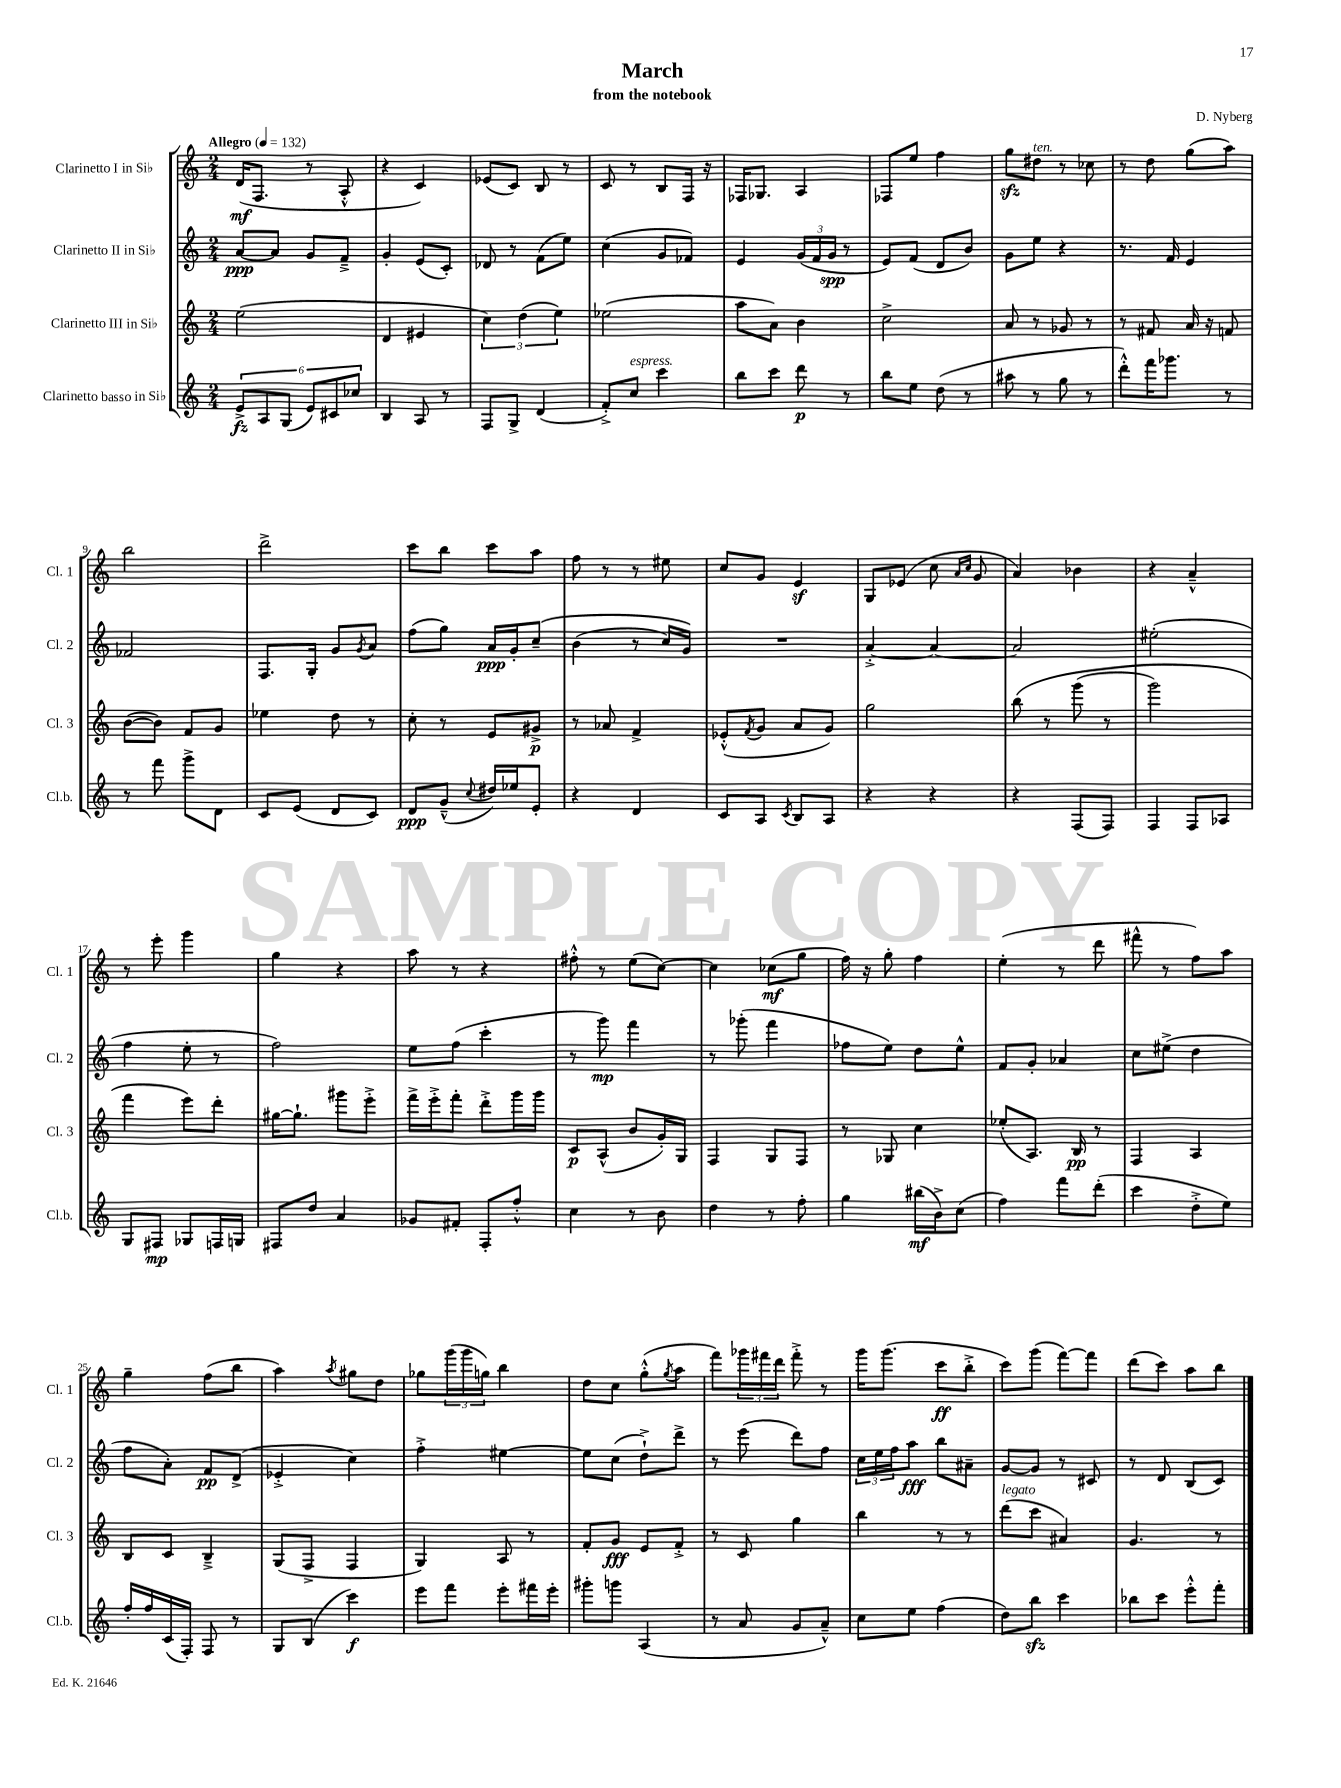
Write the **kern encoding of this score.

**kern	**kern	**kern	**kern
*staff4	*staff3	*staff2	*staff1
*clefG2	*clefG2	*clefG2	*clefG2
*k[]	*k[]	*k[]	*k[]
*M2/4	*M2/4	*M2/4	*M2/4
*MM132	*MM132	*MM132	*MM132
12e^	(2ee	[8a	(16d
.	.	.	8.F
12A	.	.	.
.	.	8a]	.
(12G	.	.	.
12e)	.	8g	8r
12c#	.	.	.
.	.	8f~^	8A'^^
12cc-	.	.	.
=	=	=	=
4B	4d	4g'	4r
8A	4e#	(8e	4c)
8r	.	8c')	.
=	=	=	=
8F	6cc)	8d-	(8e-
8G^	.	8r	8c)
.	(6dd	.	.
(4d	.	(8f	8B
.	6ee)	.	.
.	.	8ee)	8r
=	=	=	=
8f'^)	(2ee-	(4cc	8c
8cc	.	.	8r
4ccc	.	8g	8B
.	.	8f-)	16F
.	.	.	16r
=	=	=	=
8bb	8aa	4e	16F-
.	.	.	8.G-
8ccc	8a)	.	.
8ddd	4b	(24g	4A
.	.	24f	.
.	.	24g	.
8r	.	8r	.
=	=	=	=
8bb	2cc^	8e)	8F-
8ee	.	(8f	8ee
(8dd	.	8d	4ff
8r	.	8b)	.
=	=	=	=
8aa#	8a	8g	8gg
8r	8r	8ee	8dd#
8gg	8g-	4r	8r
8r	8r	.	8cc-
=	=	=	=
8ddd'^^)	8r	8.r	8r
16fff	8f#	.	8dd
8.ggg-	.	16f	.
.	16a	4e	(8gg
.	16r	.	.
8r	8f	.	8aa)
=	=	=	=
8r	([8b	2f-	2bb
8fff	8b])	.	.
8ggg^	8f	.	.
8d	8g	.	.
=	=	=	=
8c	4ee-	8.F	2ddd^
(8e	.	.	.
.	.	16G'	.
8d	8dd	8g	.
.	.	8qg	.
8c)	8r	8a	.
=	=	=	=
8d	8cc'	(8ff	8ccc
(8g~^^	8r	8gg)	8bb
8qqcc	.	.	.
16dd#)	8e	16a	8ccc
16ee-	.	16g'	.
8e'	8g#^	&(8cc~	8aa
=	=	=	=
4r	8r	(4b	8ff
.	8a-	.	8r
4d	4f^	8r	8r
.	.	16cc)	8ee#
.	.	16g&)	.
=	=	=	=
8c	(8e-'^^	2r	8cc
.	8qf	.	.
8A	8g	.	8g
8qc	.	.	.
8B	8a	.	4e
8A	8g)	.	.
=	=	=	=
4r	2gg	[4a'^	8G
.	.	.	(8e-
4r	.	4a_	8cc
.	.	.	16qqa
.	.	.	16qqcc
.	.	.	8g
=	=	=	=
4r	&(8bb	2a]	4a)
.	8r	.	.
(8F	(8ggg	.	4b-
8F)	8r	.	.
=	=	=	=
4F	2ggg)	(2ee#'	4r
8F	.	.	4a~^^
8A-	.	.	.
=	=	=	=
8G	4fff	4ff	8r
8F#	.	.	8eee'
8G-	8eee&)	8ee'	4ggg
16F	8ddd'	8r	.
16G	.	.	.
=	=	=	=
8F#	[16gg#	2ff)	4gg
.	8.gg#`]	.	.
8dd	.	.	.
4a	8ggg#	.	4r
.	8eee'^	.	.
=	=	=	=
8g-	16fff^	8ee	8aa
.	16eee'^	.	.
8f#'	8fff'	(8ff	8r
8F'	8ddd'^	4ccc'	4r
8ff'^^	16ggg	.	.
.	16ggg	.	.
=	=	=	=
4cc	8c	8r	8ff#'^^
.	(8A^^	8ggg)	8r
8r	8b	4fff	(8ee
8b	16g')	.	[8cc)
.	16G	.	.
=	=	=	=
4dd	4F	8r	4cc]
.	.	(8ggg-'	.
8r	8G	4fff	(8cc-
8ff'	8F	.	8gg
=	=	=	=
4gg	8r	8ff-	16ff)
.	.	.	16r
.	8G-	8ee)	8gg'
(16bb#	4cc	8dd	4ff
16b^)	.	.	.
(8cc	.	8ee^^	.
=	=	=	=
4ff)	(8ee-'	8f	(4ee'
.	8.A)	8g'	.
8fff	.	4a-	8r
.	16B	.	.
(8ddd'	8r	.	8ddd
=	=	=	=
4ccc	4F	8cc	8fff#^^
.	.	(8ee#^	8r
8dd'^	4A	4dd	8ff)
8ee)	.	.	8aa
=	=	=	=
16ff'	8B	8ff	4gg~
16ff	.	.	.
(16c	8c	8a')	.
16F')	.	.	.
8F	4B~^	8f	(8ff
8r	.	(8d^	8bb
=	=	=	=
8G	(8G	4e-'^	4aa)
(8B	8F^	.	.
.	.	.	8qaa
4ccc)	4F	4cc)	8gg#
.	.	.	8dd
=	=	=	=
8eee	4G)	4ff'^	8gg-
8fff	.	.	(24ggg
.	.	.	24ggg
.	.	.	24gg)
8eee'	8A	[4ee#	4bb
16fff#	8r	.	.
16eee'	.	.	.
=	=	=	=
8ggg#'	8f'	8ee#]	8dd
8ggg	8g	(8cc	8cc
(4A	8e	8dd`^)	(8gg'^^
.	.	.	8qgg
.	8f'^	8ddd^	8aa
=	=	=	=
8r	8r	8r	8fff)
8a	8c	(8eee	24ggg-
.	.	.	24fff#
.	.	.	24ddd
8g	4gg	8ddd)	8fff#'^
8a~^^)	.	8ff	8r
=	=	=	=
8cc	4bb	24cc	16ggg
.	.	24ee	.
.	.	.	(8.ggg
.	.	24ff	.
8ee	.	8aa	.
(4ff	8r	8bb	8ccc
.	8r	8a#~	8bb'^
=	=	=	=
8dd)	(8ddd	[8g	8ccc)
8bb	8ccc	8g]	(8ggg
4ccc	4a#)	8r	[8fff)
.	.	8c#	8fff]
=	=	=	=
8bb-	4.g	8r	(8ddd
8ccc	.	8d	8ccc)
8eee'^^	.	(8B	8aa
8fff'	8r	8c)	8bb
==	==	==	==
*-	*-	*-	*-
